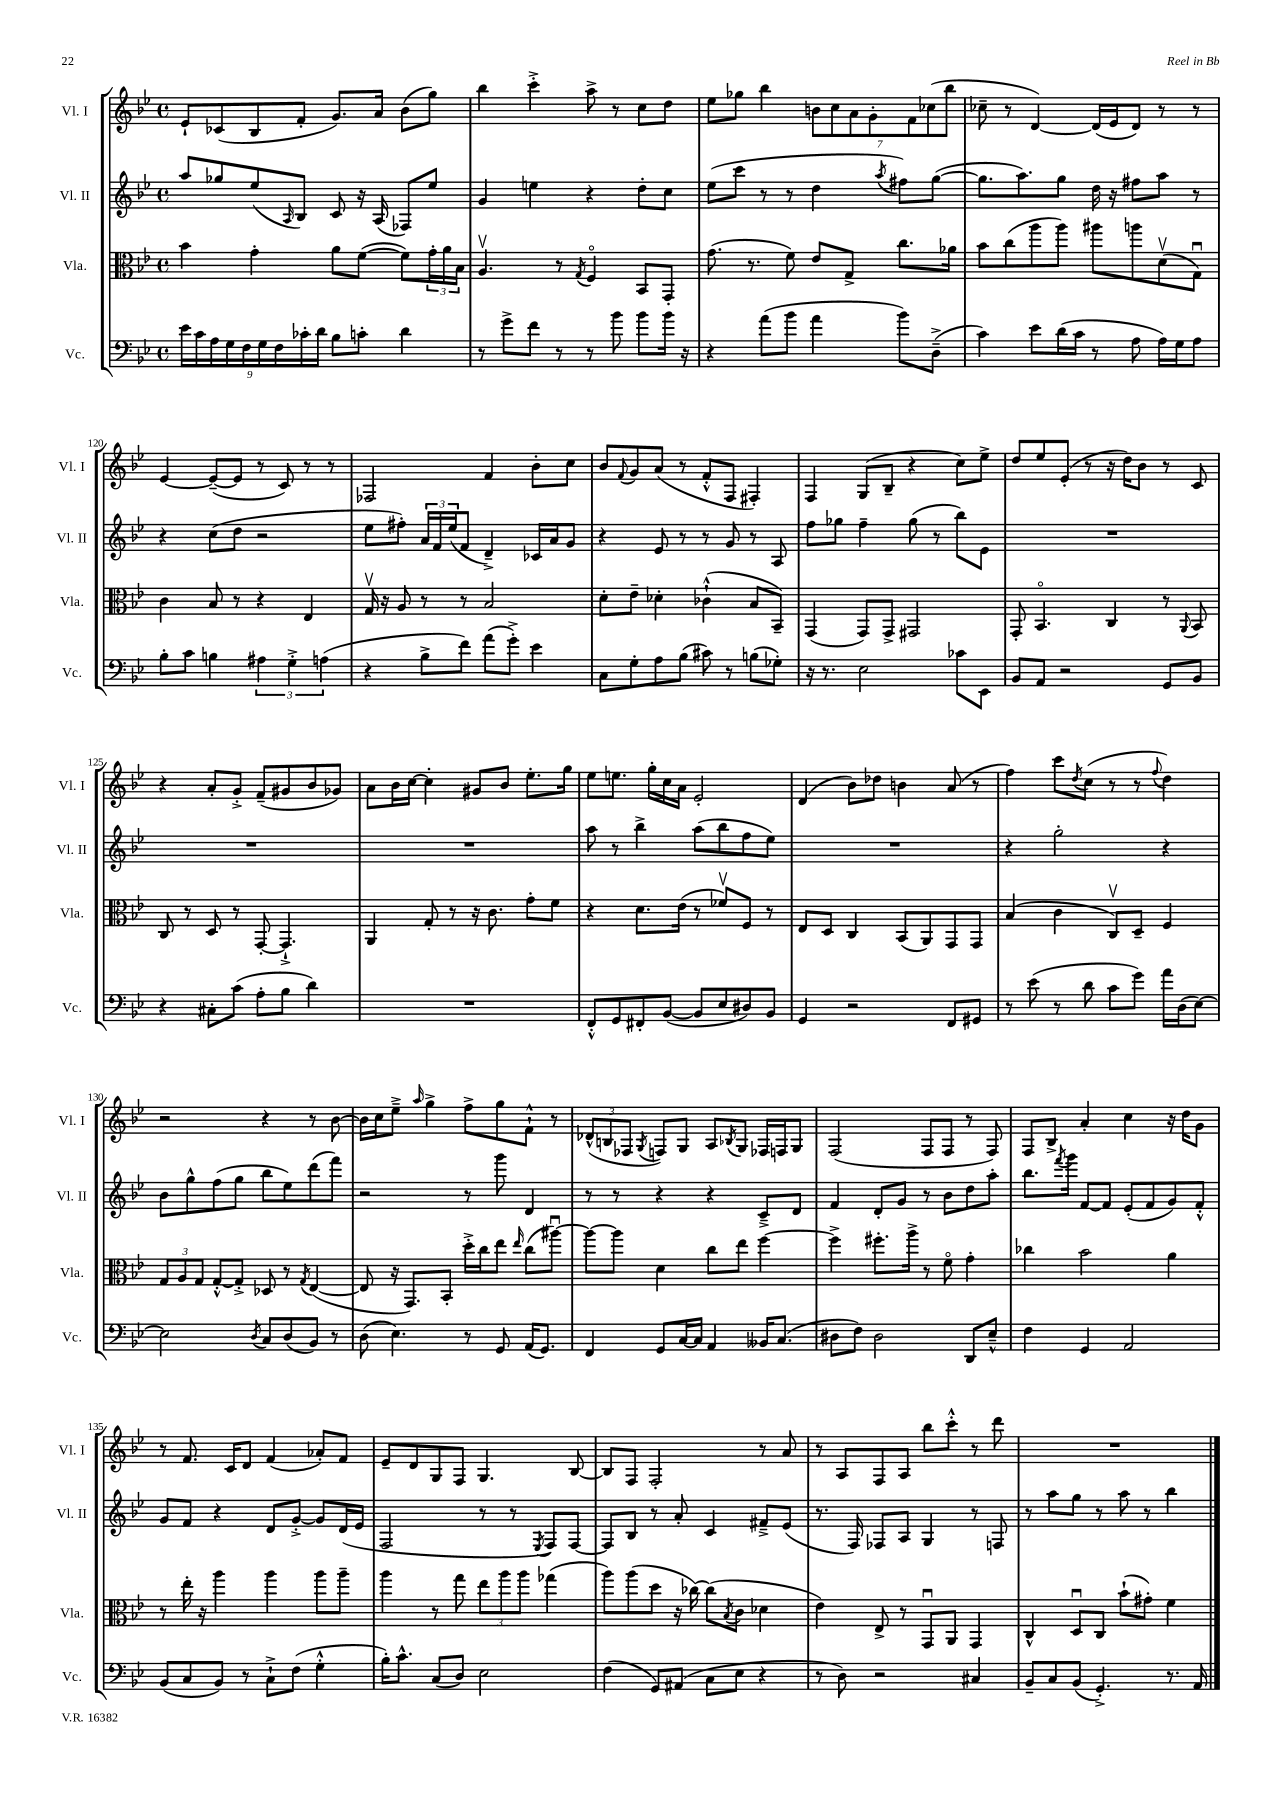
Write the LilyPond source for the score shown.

<<
\new StaffGroup <<
\new Staff = "s0" \with { instrumentName = "Vl. I" shortInstrumentName = "Vl. I" } {
    \clef treble \key bes \major \defaultTimeSignature \time 4/4
    ees'8-! ces'8( bes8 f'8-. g'8.) a'16 bes'8( g''8) |
    bes''4 c'''4-.-> a''8-> r8 c''8 d''8 |
    ees''8 ges''8 bes''4 \tuplet 7/4 { b'8 c''8 a'8 g'8-. f'8 ces''8( bes''8 } |
    ces''8-- r8 d'4~) d'16( ees'16 d'8) r8 r8 |
    ees'4~ ees'8~--( ees'8 r8 c'8) r8 r8 |
    fes2 f'4 bes'8-. c''8 |
    bes'8 \appoggiatura { f'8 } g'8 a'8( r8 f'8-.-^ f8 fis4-.) |
    f4 g8( bes8-- r4 c''8) ees''8-> |
    d''8 ees''8 ees'8-.( r8 r16 d''16) bes'8 r8 c'8 |
    r4 a'8-. g'8-.-> f'8--( gis'8 bes'8 ges'8) |
    a'8 bes'16 c''16~ c''4-. gis'8 bes'8 ees''8.-. g''16 |
    ees''8 e''8. g''16-. c''16 a'16 ees'2-. |
    d'4( bes'8) des''8 b'4 a'8( r8 |
    f''4) c'''8 \acciaccatura { d''8 } c''8( r8 r8 \appoggiatura { f''8 } d''4) |
    r2 r4 r8 bes'8~ |
    bes'16 c''16 ees''8---> \grace { a''16 } g''4-> f''8-> g''8 f'8-!-^ r8 |
    \tuplet 3/2 { des'8-^( b8 fes8 } \acciaccatura { g8 } f8) g8 a8 \acciaccatura { bes8 } g8 fes16 f16 g8 |
    f2( f8 f8 r8 f8) |
    f8 bes8-> a'4-. c''4 r16 d''16 g'8 |
    r8 f'8. c'16 d'8 f'4( aes'8-.) f'8 |
    ees'8-- d'8 g8 f8 g4. bes8~ |
    bes8 f8 f2-. r8 a'8 |
    r8 a8 f8 a8 bes''8 c'''8-.-^ r8 d'''8 |
    R1 \bar "|." |
}
\new Staff = "s1" \with { instrumentName = "Vl. II" shortInstrumentName = "Vl. II" } {
    \clef treble \key bes \major \defaultTimeSignature \time 4/4
    a''8 ges''8 ees''8( \grace { a16 } bes8) c'8 r16 a16( fes8) ees''8 |
    g'4 e''4 r4 d''8-. c''8 |
    ees''8( c'''8 r8 r8 d''4 \acciaccatura { a''8 } fis''8) g''8~( |
    g''8. a''8.) g''8 d''16 r16 fis''8 a''8 r8 |
    r4 c''8( d''8 r2 |
    ees''8 fis''8-.) \tuplet 3/2 { a'16 f'16 ees''16( } f'8 d'4--->) ces'16 a'16 g'8 |
    r4 ees'8 r8 r8 g'8 r8 a8 |
    f''8 ges''8 f''4-- ges''8( r8 bes''8) ees'8 |
    R1 |
    R1 |
    R1 |
    a''8 r8 bes''4-> a''8( bes''8 f''8 ees''8) |
    R1 |
    r4 g''2-. r4 |
    bes'8 g''8-^ f''8( g''8 bes''8 ees''8) d'''8( f'''8) |
    r2 r8 g'''8 d'4 |
    r8 r8 r4 r4 c'8---> d'8 |
    f'4 d'8-. g'8 r8 bes'8 d''8 a''8-. |
    bes''8. \acciaccatura { f'''8 } g'''16 f'8~ f'8 ees'8-.( f'8 g'8) f'8-.-^ |
    g'8 f'8 r4 d'8 g'8~-.-> g'8 d'16( ees'16 |
    f2 r8 r8 \acciaccatura { ees8 } f8) f8~ |
    f8 bes8 r8 a'8-. c'4 fis'8---> ees'8( |
    r8. f16) fes8 a8 g4 r8 f8 |
    r8 a''8 g''8 r8 a''8 r8 bes''4 \bar "|." |
}
\new Staff = "s2" \with { instrumentName = "Vla." shortInstrumentName = "Vla." } {
    \clef alto \key bes \major \defaultTimeSignature \time 4/4
    bes'4 g'4-. a'8 f'8~( f'8) \tuplet 3/2 { g'16-. a'16 bes16 } |
    a4.\upbow r8 \acciaccatura { g8 } f4\flageolet bes,8 g,8-. |
    g'8.( r8. f'8) ees'8 g8-> c''8. aes'16 |
    bes'8 c''8( a''8 a''8) ais''8 a''8 d'8\upbow( g8\downbow) |
    c'4 bes8 r8 r4 ees4 |
    g16\upbow r16 a8 r8 r8 bes2 |
    d'8-. ees'8-- des'4-. ces'4-!-^( bes8 bes,8--) |
    g,4( g,8) g,8-> gis,2 |
    g,8-. bes,4.\flageolet c4 r8 \appoggiatura { a,8 } bes,8 |
    c8 r8 d8 r8 g,8~-. g,4.-!-> |
    a,4 g8-. r8 r16 c'8. g'8-. f'8 |
    r4 d'8. ees'16( r8 fes'8\upbow) f8 r8 |
    ees8 d8 c4 bes,8( a,8) g,8 g,8 |
    bes4( c'4 c8\upbow) d8-- f4 |
    \tuplet 3/2 { g8 a8 g8 } g8~-.-^ g8-.-> des8 r8 \acciaccatura { g8 } ees4~( |
    ees8 r16 g,8.) bes,8-. d''16-.-> c''16 ees''8 \grace { ees''16 } c''8( ais''8~\downbow) |
    ais''8~ ais''8 d'4 c''8 ees''8 f''4~ |
    f''4-> fis''8.-. a''16-> r8 f'8\flageolet g'4-. |
    ces''4 bes'2 a'4 |
    r8 ees''16-. r16 a''4 a''4 a''8 a''8-- |
    a''4 r8 g''8 \tuplet 3/2 { ees''8 a''8 a''8 } ges''4( |
    a''8) a''8( d''8 r16 ces''16~) ces''8( \acciaccatura { bes8 } c'8 des'4 |
    ees'4) ees8-> r8 g,8\downbow a,8 g,4 |
    c4-^ d8\downbow c8 bes'8-!( gis'8-.) f'4 \bar "|." |
}
\new Staff = "s3" \with { instrumentName = "Vc." shortInstrumentName = "Vc." } {
    \clef bass \key bes \major \defaultTimeSignature \time 4/4
    \tuplet 9/8 { ees'16 c'16 a16 g16 f16 g16 f16 ces'16-. d'16 } bes8 c'8-. d'4 |
    r8 g'8-> f'8 r8 r8 bes'8 bes'8 bes'16 r16 |
    r4 a'8( bes'8 a'4 bes'8) d8--->( |
    c'4) ees'8 d'16( c'16 r8 a8 a16) g16 a8 |
    bes8-. c'8 b4 \tuplet 3/2 { ais4 g4-.-> a4( } |
    r4 bes8-> f'8) a'8( g'8-.->) ees'4 |
    c8 g8-. a8 bes8( cis'8) r8 b8( ges8-.) |
    r16 r8. ees2 ces'8 ees,8 |
    bes,8 a,8 r2 g,8 bes,8 |
    r4 cis8-. c'8( a8-. bes8 d'4) |
    R1 |
    f,8-.-^ g,8 fis,8-. bes,8~( bes,8 ees8 dis8) bes,8 |
    g,4 r2 f,8 gis,8 |
    r8 ees'8( r8 d'8 c'8 g'8) a'16 d16( ees8~) |
    ees2 \acciaccatura { d8 } c8 d8( bes,8) r8 |
    d8( ees4.) r8 g,8 a,16( g,8.) |
    f,4 g,8 c16~ c16 a,4 beses,16 c8.( |
    dis8 f8) dis2 d,8 ees8---^ |
    f4 g,4 a,2 |
    bes,8( c8 bes,8) r8 c8-!-> f8( g4-.-^ |
    bes16-.) c'8.-^ c8( d8) ees2 |
    f4( g,8) ais,8( c8 ees8 r4 |
    r8 d8) r2 cis4 |
    bes,8-- c8 bes,8( g,4.-.->) r8. a,16 \bar "|." |
}
>>
>>
\layout { \context { \Score currentBarNumber = #116 \override BarNumber.break-visibility = ##(#f #t #t) barNumberVisibility = #(every-nth-bar-number-visible 5) } }
